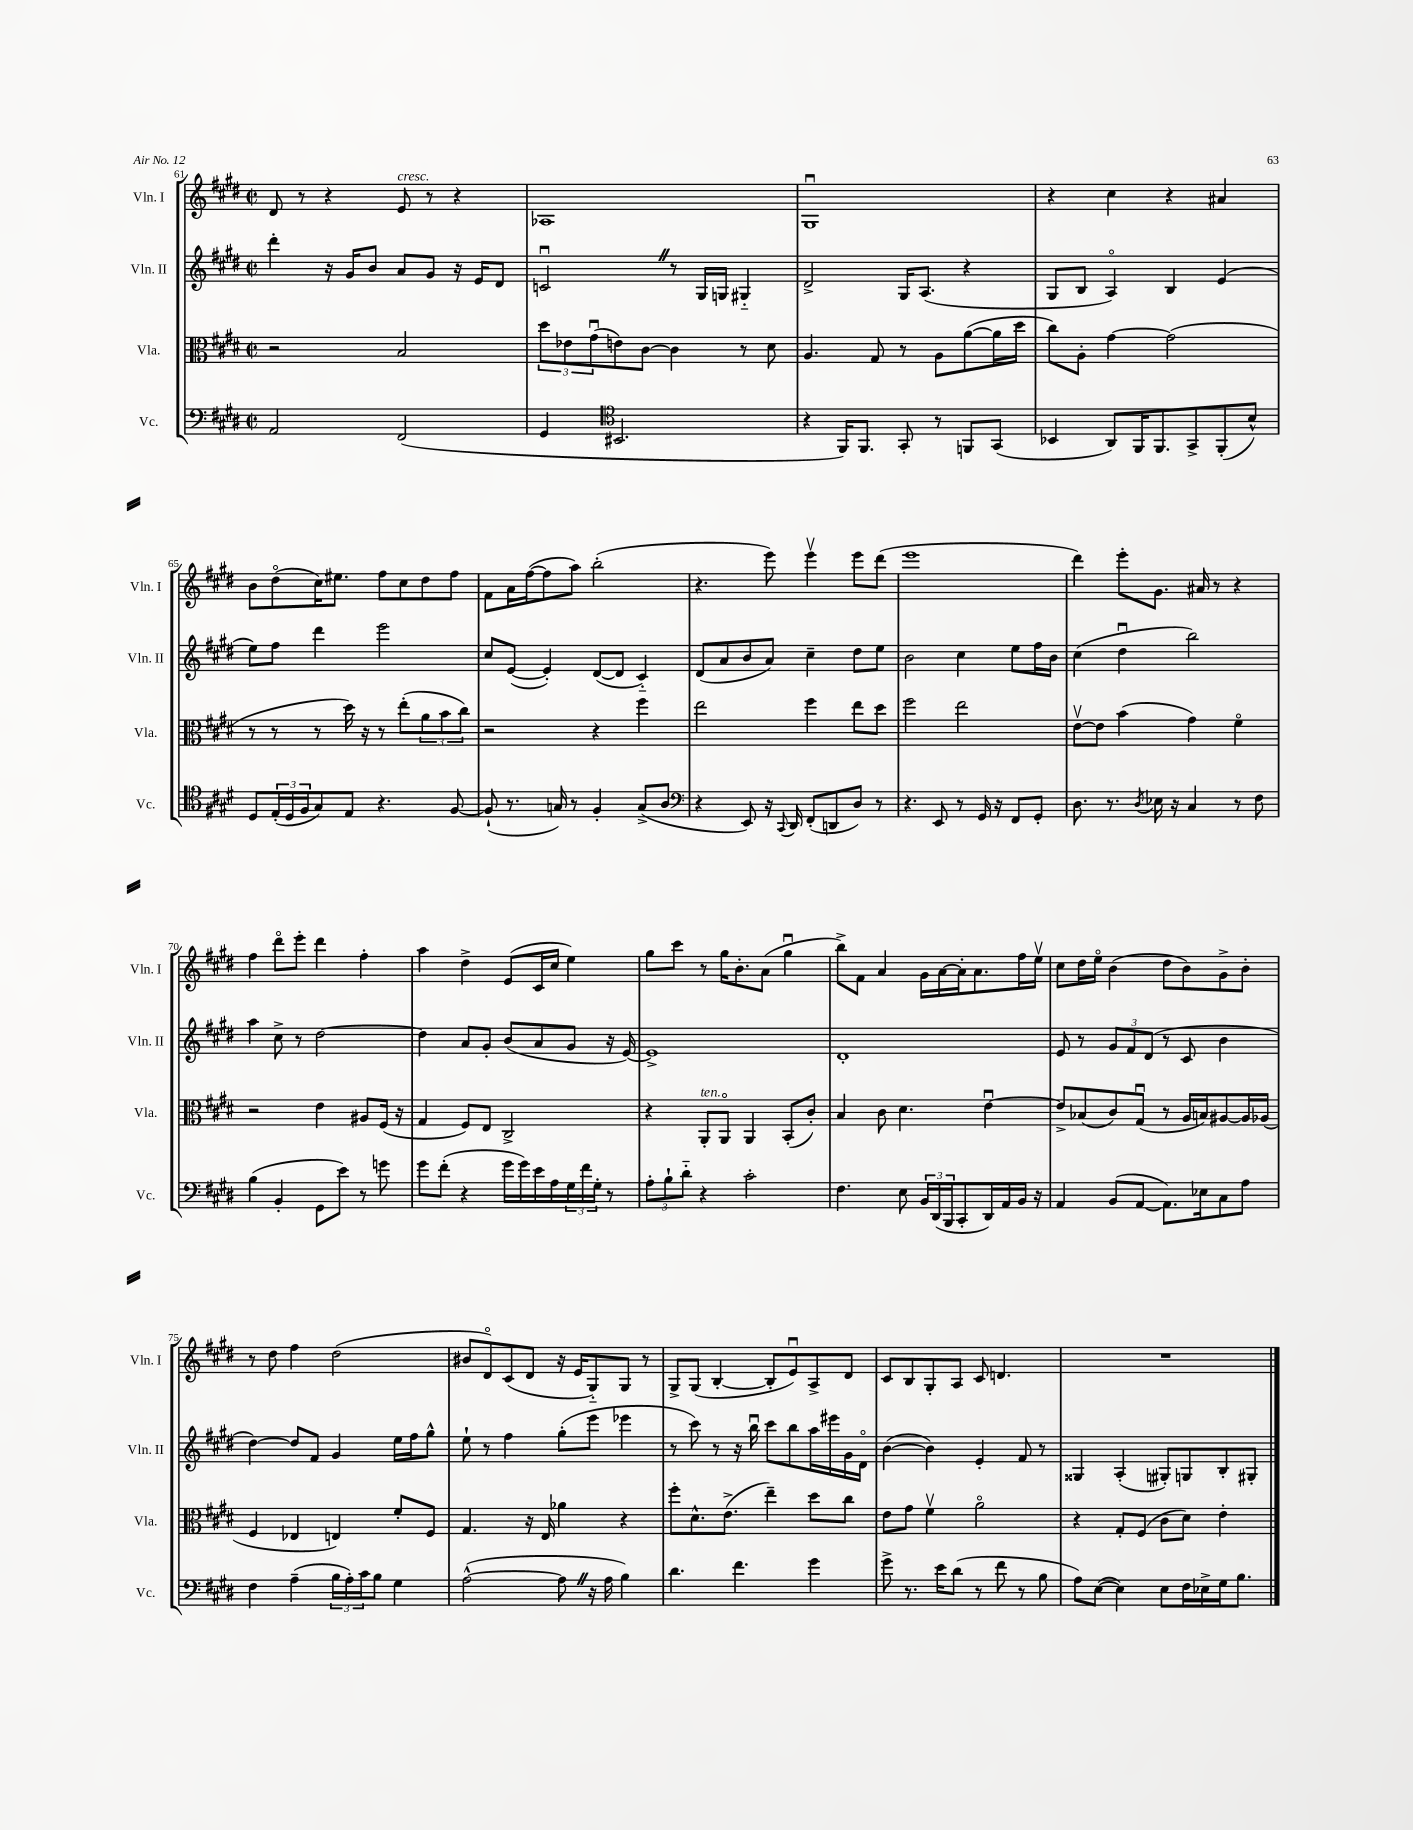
<<
\new StaffGroup <<
\new Staff = "s0" \with { instrumentName = "Vln. I" shortInstrumentName = "Vln. I" } {
    \clef treble \key e \major \defaultTimeSignature \time 2/2
    dis'8 r8 r4 e'8^\markup { \italic "cresc." } r8 r4 |
    aes1 |
    gis1\downbow |
    r4 cis''4 r4 ais'4 |
    b'8 dis''8\flageolet( cis''16) eis''8. fis''8 cis''8 dis''8 fis''8 |
    fis'8 a'16 fis''16~( fis''8 a''8) b''2-.( |
    r4. e'''8) e'''4\upbow e'''8 dis'''8( |
    e'''1 |
    dis'''4) e'''8-. gis'8. ais'16 r8 r4 |
    fis''4 dis'''8\flageolet e'''8-. dis'''4 fis''4-. |
    a''4 dis''4-> e'8( cis'16 cis''16 e''4) |
    gis''8 cis'''8 r8 gis''16 b'8.-. a'8( gis''4\downbow |
    b''8->) fis'8 a'4 gis'16 a'16~ a'16-. a'8. fis''16 e''16\upbow |
    cis''8 dis''16 e''16\flageolet b'4( dis''8 b'8) gis'8-> b'8-. |
    r8 dis''8 fis''4 dis''2( |
    bis'8 dis'8\flageolet) cis'8( dis'8 r16 e'16 gis8-_) gis8 r8 |
    gis8-> gis8( b4~-. b8-. e'8\downbow) a8-> dis'8 |
    cis'8 b8 gis8-. a8 cis'8 d'4. |
    R1 \bar "|." |
}
\new Staff = "s1" \with { instrumentName = "Vln. II" shortInstrumentName = "Vln. II" } {
    \clef treble \key e \major \defaultTimeSignature \time 2/2
    dis'''4-. r16 gis'16 b'8 a'8 gis'8 r16 e'16 dis'8 |
    c'2\downbow \once \override BreathingSign.text = \markup { \musicglyph "scripts.caesura.straight" } \breathe r8 gis16 g16 gis4-_ |
    dis'2-> gis16 a8.( r4 |
    gis8 b8 a4\flageolet) b4 e'4( |
    e''8) fis''8 dis'''4 e'''2 |
    cis''8 e'8~( e'4-.) dis'8~( dis'8 cis'4-_) |
    dis'8( a'8 b'8 a'8) cis''4-- dis''8 e''8 |
    b'2 cis''4 e''8 fis''16 b'16 |
    cis''4( dis''4\downbow b''2) |
    a''4 cis''8-> r8 dis''2~ |
    dis''4 a'8 gis'8-. b'8( a'8 gis'8 r16 e'16~) |
    e'1-> |
    dis'1-. |
    e'8 r8 \tuplet 3/2 { gis'8 fis'8 dis'8( } r8 cis'8 b'4 |
    dis''4~) dis''8 fis'8 gis'4 e''16 fis''16 gis''8-^ |
    e''8-! r8 fis''4 gis''8-.( e'''8 ees'''4 |
    r8 cis'''8) r8 r16 b''16\downbow cis'''8 b''8 a''16 eis'''16 gis'16 dis'16\flageolet |
    b'4~( b'4) e'4-. fis'8 r8 |
    gisis4 a4-.( gis8-.) g8 b8-. gis8-. \bar "|." |
}
\new Staff = "s2" \with { instrumentName = "Vla." shortInstrumentName = "Vla." } {
    \clef alto \key e \major \defaultTimeSignature \time 2/2
    r2 b2 |
    \tuplet 3/2 { dis''8 ees'8 gis'8\downbow( } e'8) cis'8~ cis'4 r8 dis'8 |
    a4. gis8 r8 a8 a'8~( a'16 dis''16 |
    cis''8) a8-. gis'4~ gis'2( |
    r8 r8 r8 dis''16) r16 r8 e''8-.( \tuplet 3/2 { a'8 b'8 cis''8) } |
    r2 r4 fis''4 |
    e''2 fis''4 e''8 dis''8 |
    fis''2 e''2 |
    e'8~\upbow e'8 b'4( gis'4) fis'4\flageolet |
    r2 e'4 ais8 fis16( r16 |
    gis4 fis8) e8 cis2-> |
    r4 a,8-.^\markup { \italic "ten." } a,8\flageolet a,4 b,8-.( cis'8-.) |
    b4 cis'8 dis'4. e'4~\downbow |
    e'8-> bes8( cis'8) gis8\downbow( r8 a16 b16) ais8~ ais16 aes16( |
    fis4 ees4 e4) fis'8-. fis8 |
    gis4. r16 e16 aes'4 r4 |
    fis''8-. dis'8.-^ e'8.->( e''4--) dis''8 cis''8 |
    e'8 gis'8 fis'4\upbow a'2\flageolet |
    r4 gis8-. fis8( cis'8 dis'8) e'4-. \bar "|." |
}
\new Staff = "s3" \with { instrumentName = "Vc." shortInstrumentName = "Vc." } {
    \clef bass \key e \major \defaultTimeSignature \time 2/2
    a,2 fis,2( |
    gis,4 \clef tenor bis,2. |
    r4 fis,16) fis,8. gis,8-. r8 f,8 gis,8( |
    bes,4 a,8) fis,16 fis,8. gis,8-> fis,8-.( b8-^) |
    dis8 \tuplet 3/2 { e16-.( dis16 fis16 } gis8) e8 r4. fis8~ |
    fis8-!( r8. g16) r8 fis4-. g8->( a8 |
    \clef bass r4 e,8) r16 \appoggiatura { cis,8 } dis,16 fis,8-.( d,8 dis8) r8 |
    r4. e,8 r8 gis,16 r16 fis,8 gis,8-. |
    dis8. r8. \acciaccatura { dis8 } ees16 r16 cis4 r8 fis8 |
    b4( b,4-. gis,8 e'8) r8 g'8 |
    gis'8 fis'8-.( r4 gis'16 gis'16) e'16 a16 \tuplet 3/2 { gis16 fis'16 gis16-. } r8 |
    \tuplet 3/2 { a8-. b8-! dis'8-_ } r4 cis'2-. |
    fis4. e8 \tuplet 3/2 { b,16 dis,16( b,,16 } cis,8-. dis,16) a,16 b,16 r16 |
    a,4 b,8( a,8~ a,8.) ees16 cis8 a8 |
    fis4 a4--( \tuplet 3/2 { b16 a16-.) cis'16 } b8 gis4 |
    a2~-^( a8 \once \override BreathingSign.text = \markup { \musicglyph "scripts.caesura.straight" } \breathe r16 a16 b4) |
    dis'4. fis'4. gis'4 |
    gis'8-> r8. e'16 dis'8( r8 fis'8 r8 b8 |
    a8) e8~( e4) e8 fis16 ees16-> gis16 b8. \bar "|." |
}
>>
>>
\layout { \context { \Score currentBarNumber = #61 } }
